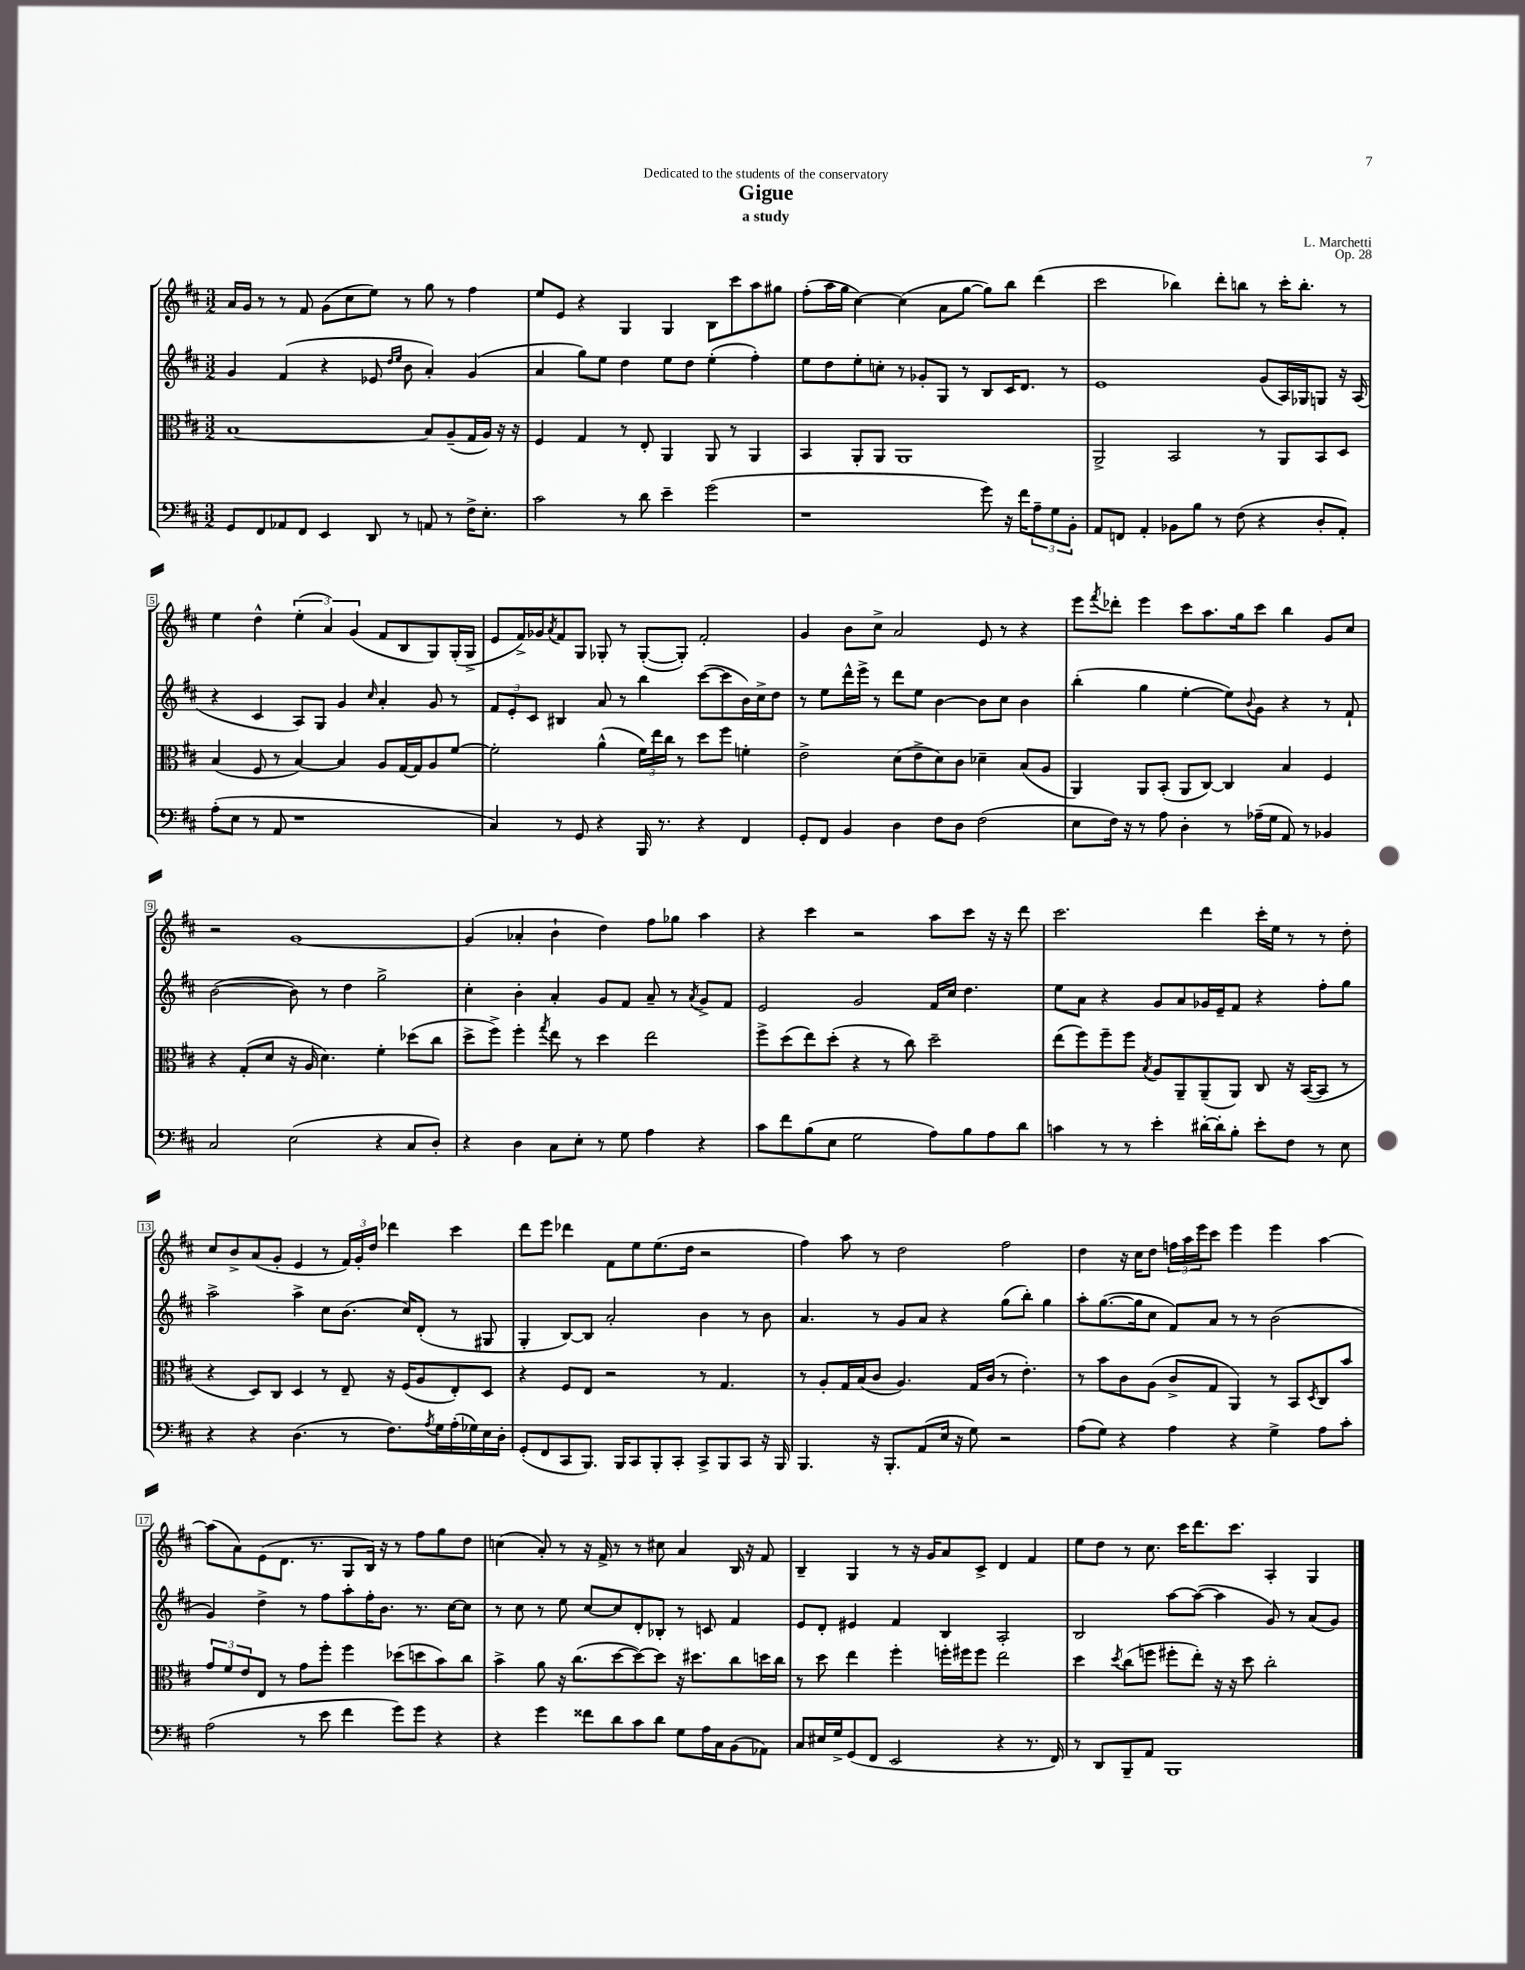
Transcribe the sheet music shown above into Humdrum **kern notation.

**kern	**kern	**kern	**kern
*part4	*part3	*part2	*part1
*staff4	*staff3	*staff2	*staff1
*clefF4	*clefC3	*clefG2	*clefG2
*k[f#c#]	*k[f#c#]	*k[f#c#]	*k[f#c#]
*M3/2	*M3/2	*M3/2	*M3/2
=1	=1	=1	=1
8GG/L	[1B	4g/	16a/LL
.	.	.	16g/JJ
8FF#/	.	.	8r
8AA-X/	.	(4f#/	8r
8FF#/J	.	.	8f#/
4EE/	.	4r	(8g\L
.	.	.	8cc#\
8DD/	.	8e-X/	8ee\J)
.	.	16qqdd/LL	.
.	.	16qqee/JJ	.
8r	.	8b\	8r
8AAn/	8B/L]	4a'/)	8gg\
8r	(8A~/	.	8r
16F#^\KL	16G/L	(4g/	4ff#\
8.E'\J	16A/JJ)	.	.
.	16r	.	.
.	16r	.	.
=2	=2	=2	=2
2c#\	4F#/	4a/	8ee/L
.	.	.	8e/J
.	4G/	8gg\L)	4r
.	.	8ee\J	.
8r	8r	4dd\	4G/
8d\	8E'/	.	.
4e~\	4AA/	8ee\L	4G/
.	.	8dd\J	.
(2g\	8AA/	(4ee'\	8B\L
.	8r	.	8ccc#\
.	4AA/	4ff#'\)	8aa\
.	.	.	8gg#X\J
=3	=3	=3	=3
1r	4BB/	8ee\L	(8ff#'\L
.	.	8dd\	16aa\L
.	.	.	16gg\JJ
.	8AA'/L	8ee'\	[4cc#\)
.	8AA/J	8ccn'\J	.
.	1AA	8r	(4cc#\]
.	.	8g-X'/L	.
.	.	8G/J	8a\L
.	.	8r	[8gg\J
8g\)	.	8B/L	8gg\L])
16r	.	16c#/K	8bb\J
16f#\KL	.	8.d/J	.
12A~\	.	.	(4ddd\
12G\	.	.	.
.	.	8r	.
12BB'\J	.	.	.
=4	=4	=4	=4
8AA/L	2AA^/	1e	2ccc#\
8FFn/J	.	.	.
4AA'/	.	.	.
8BB-X\L	2BB/	.	4bb-X\)
8B\J	.	.	.
8r	.	.	8ddd'\L
(8F#\	.	.	8bbn\J
4r	8r	(8g/L	8r
.	8AA/L	16A/L)	16ccc#'\KL
.	.	16G-X/J	8.bb'\J
8D'/L	8BB/	8Gn/J	.
8AA'/J)	8D/J	16r	8r
.	.	(16A/	.
!!LO:LB:g=z
=5	=5	=5	=5
(8A'\L	(4B/	4r	4ee\
8E\J	.	.	.
8r	8F#/	4c#/	4dd^^\
8AA/	8r	.	.
1r	[4B/)	8A/L)	(6ee'\
.	.	8G/J	.
.	.	.	6a/)
.	4B/]	4g/	.
.	.	.	(6g/
.	.	16qqcc#/	.
.	8A/L	4a'/	8f#/L
.	[16G/L	.	8B/
.	16G/J]	.	.
.	8A/	8g/	8G/)
.	[8f#/J	8r	(16G'/L
.	.	.	16G^/JJ
=6	=6	=6	=6
4C#/)	2f#'\]	12f#/L	8e/L
.	.	12e'/	.
.	.	.	16f#^/L)
.	.	12c#/J	.
.	.	.	16g-X/J
.	.	.	8qa/
8r	.	4B#X/	8f#/
8GG/	.	.	8G/J
4r	(4a^^\	8a/	8G-X'/
.	.	8r	8r
16BBB/	24f#\LL)	4bb\	([8G-'/L
.	24ee\	.	.
8.r	.	.	.
.	24cc#\JJ	.	.
.	8r	.	8G-'/J])
4r	8dd\L	([8ccc#\L	2f#'/
.	8ff#\J	8ccc#\]	.
4FF#/	4fn'\	16b\L)	.
.	.	16cc#^\J	.
.	.	8dd\J	.
=7	=7	=7	=7
8GG'/L	2e^\	8r	4g/
8FF#/J	.	8ee\L	.
4BB/	.	16ddd^^\L	8b\L
.	.	16eee^\JJ	.
.	.	8r	8cc#^\J
4D\	(8d\L	8ddd\L	2a/
.	8e^\	8ee\J	.
8F#\L	8d\)	[4b\	.
8D\J	8c#\J	.	.
(2F#\	4d-X~\	8b\L]	8e/
.	.	8cc#\J	8r
.	(8B/L	4b\	4r
.	8A/J	.	.
=8	=8	=8	=8
8E\L	4AA/)	(4bb'\	8eee\L
.	.	.	8qfff#/
16F#\Jk)	.	.	8ddd-X'\J
16r	.	.	.
8r	8AA/L	4gg\	4eee\
8A\	(8BB'/J	.	.
4D'\	8AA/L	[4ee'\	8ccc#\L
.	[8C#/J)	.	8.aa\
8r	4C#/]	8ee\L])	.
.	.	.	16gg\k
.	.	8qqb/	.
(16A-X~\LL	.	8g\J	8ccc#\J
16G\JJ	.	.	.
8AA/)	4B/	4r	4bb\
8r	.	.	.
4BB-X/	4F#/	8r	8g/L
.	.	8f#`/	8cc#/J
!!LO:LB:g=z
=9	=9	=9	=9
2C#/	4r	([2b\	2r
.	(8G'/L	.	.
.	8d/J	.	.
(2E\	16r	8b\])	[1g
.	16A/	.	.
.	4.d\)	8r	.
.	.	4dd\	.
4r	4f#'\	2gg^\	.
8C#/L	(8dd-X\L	.	.
8D'/J)	8cc#\J	.	.
=10	=10	=10	=10
4r	8dd^\L	4cc#'\	(4g/]
.	8ff#^\J)	.	.
4D\	4ff#'\	4b'\	4a-X'/
.	8qgg/	.	.
8C#\L	8ee\	4a'/	4b`\
8E'\J	8r	.	.
8r	4dd\	8g/L	4dd\)
8G\	.	8f#/J	.
4A\	2ee\	8a~/	8ff#\L
.	.	8r	8gg-X\J
.	.	8qa/	.
4r	.	8g^/L	4aa\
.	.	8f#/J	.
=11	=11	=11	=11
8c#\L	8ff#^\L	2e/	4r
8f#\	(8dd\	.	.
(8B\	8ee\)	.	4ccc#\
8E\J	(8dd'\J	.	.
2G\	4r	2g/	2r
.	8r	.	.
.	8cc#\)	.	.
8A\L)	2dd~\	16f#/LL	8aa\L
.	.	16cc#/JJ	.
8B\	.	4.dd\	8ccc#\J
8A\	.	.	16r
.	.	.	16r
8d\J	.	.	8ddd\
=12	=12	=12	=12
4cn\	(8ee\L	8ee\L	2.ccc#\
.	8ff#\)	8a\J	.
8r	8ff#~\	4r	.
8r	8ff#\J	.	.
.	8qB/	.	.
4e'\	8A/L	8g/L	.
.	8AA~/	8a/	.
[16d#X'\LL	(8AA~/	16g-X/L	4ddd\
16d#'\J]	.	16e~/J	.
8B'\J	8AA/J)	8f#/J	.
8e'\L	8C#/	4r	16ccc#'\LL
.	.	.	16ee\JJ
8F#\J	16r	.	8r
.	([16BB/KL	.	.
8r	8BB/J]	8ff#'\L	8r
8E\	8r	8gg\J	8dd'\
!!LO:LB:g=z
=13	=13	=13	=13
4r	4r	2aa^\	8cc#/L
.	.	.	8b^/
4r	8D/L)	.	(8a/
.	8C#/J	.	8g'/J
(4.D\	4D/	4aa^\	4e/
.	8r	8cc#\L	8r
8r	8E~/	(8.b\J	24f#/LL)
.	.	.	24g'/
.	.	.	24dd/JJ
8.F#\L)	16r	.	4ddd-X\
.	(16F#/KL	16cc#/KL)	.
.	8A/	(8d'/J	.
8qA/	.	.	.
16G\L	.	.	.
(16A'\	8E'/)	8r	4ccc#\
16G-X\)	.	.	.
16E\	8D/J	8G#X/	.
16D'\JJ	.	.	.
=14	=14	=14	=14
(8GG'/L	4r	4G'/	8ddd\L
8FF#/	.	.	8eee\J
8CC#/	8F#/L	[8B/L)	4ddd-X\
8.BBB/J)	8E/J	8B/J]	.
.	2r	2a'/	8f#\L
16BBB/KL	.	.	.
8CC#/	.	.	8ee\
8BBB'/	.	.	(8.ee\
8CC#'/J	.	.	.
.	.	.	16dd\Jk
8CC#^/L	8r	4b\	2r
8BBB/	4.G/	.	.
8CC#/J	.	8r	.
16r	.	8b\	.
16BBB/	.	.	.
=15	=15	=15	=15
4.BBB/	8r	4.a/	4ff#\)
.	8A'/L	.	.
.	16G/L	.	8aa\
.	(16B/J	.	.
16r	8c#/J	8r	8r
8.BBB'/L	.	.	.
.	4.A/)	8g/L	2dd\
(8AA/	.	8a/J	.
16E/Jk	.	4r	.
16r	.	.	.
8G\)	16G/LL	.	.
.	(16c#/JJ	.	.
2r	8r	(8gg\L	2ff#\
.	4.e'\)	8bb'\J)	.
.	.	4gg\	.
=16	=16	=16	=16
(8A\L	8r	8aa'\L	4dd\
8G\J)	8b\L	([8.gg\	.
4r	8c#\	.	16r
.	.	16gg\k]	16cc#\KL
.	(8A\J	8cc#\J	8dd\J
4A\	8c#^/L	8f#/L)	24ffn\LL
.	.	.	24aa\
.	.	.	24eee\J
.	8G/J	8a/J	8ccc#\J
4r	4AA/)	8r	4eee\
.	.	8r	.
4G^\	8r	(2b\	4eee\
.	8BB/L	.	.
.	8qD/	.	.
8A\L	8C#/	.	[4aa\
8c#'\J	8b/J	.	.
!!LO:LB:g=z
=17	=17	=17	=17
(2A\	12g/L	4g/)	(8aa\L]
.	12f#/	.	.
.	.	.	8a\)
.	12e/	.	.
.	8E/J	4dd^\	(8e\
.	8r	.	8.d\J
8r	8g\L	8r	.
.	.	.	8.r
8e\	8ff#'\J	8ff#\L	.
4f#\	4ff#\	8aa'\	8G/L
.	.	16ff#'\K	16B/Jk)
.	.	8.b\J	16r
8g\L)	(8dd-X\L	.	8r
8g\J	8ddn\	8.r	8ff#\L
4r	8b\)	.	8gg\
.	.	[16cc#\KL	.
.	8cc#\J	8cc#\J]	8dd\J
=18	=18	=18	=18
4r	4b^\	8r	(4ccn\
.	.	8cc#\	.
4g\	8a\	8r	8a'/)
.	16r	8ee\	8r
.	(8.cc#\L	.	.
8f##X\L	.	[8cc#/L	16r
.	.	.	16f#^/
8d\	[8dd\	8cc#/]	8r
8c#\	8dd\_)	8d'/	8r
8d\J	8dd\J]	8B-X'/J	8cc#X\
8G\L	16r	8r	4a/
.	8.dd#X\L	.	.
16A\L	.	8cn/	.
16C#\J	.	.	.
(8BB\	8cc#\	4f#/	16B/
.	.	.	16r
8AA-X\J)	16ddn\L	.	8f#/
.	16cc#\JJ	.	.
=19	=19	=19	=19
8C#/L	8r	8e/L	4B~/
16E#X/L	8dd\	8d'/J	.
16G^/J	.	.	.
(8GG/	4ee\	4e#X/	4G/
8FF#/J	.	.	.
2EE/	4ff#'\	4f#/	8r
.	.	.	16r
.	.	.	16g/KL
.	16ffn'\LL	4B/	8a/
.	16ff#X\J	.	.
.	8ff#\J	.	8c#^/J
4r	2ee\	2A'/	4d/
8.r	.	.	4f#/
16FF#/)	.	.	.
=20	=20	=20	=20
8r	4dd\	2B/	8ee\L
8DD/L	.	.	8dd\J
.	8qdd/	.	.
8BBB~/	(8cc#\L	.	8r
8AA/J	8ffn\J	.	8.cc#\
1BBB	8ff#X'\L	[8aa\L	.
.	.	.	16ccc#\KL
.	8ee'\J)	(8aa\J_	8.ddd\
.	16r	4aa\]	.
.	16r	.	8.ccc#\J
.	8dd\	.	.
.	2cc#'\	8g/)	4A'/
.	.	8r	.
.	.	(8a/L	4G/
.	.	8g/J)	.
==	==	==	==
*-	*-	*-	*-
